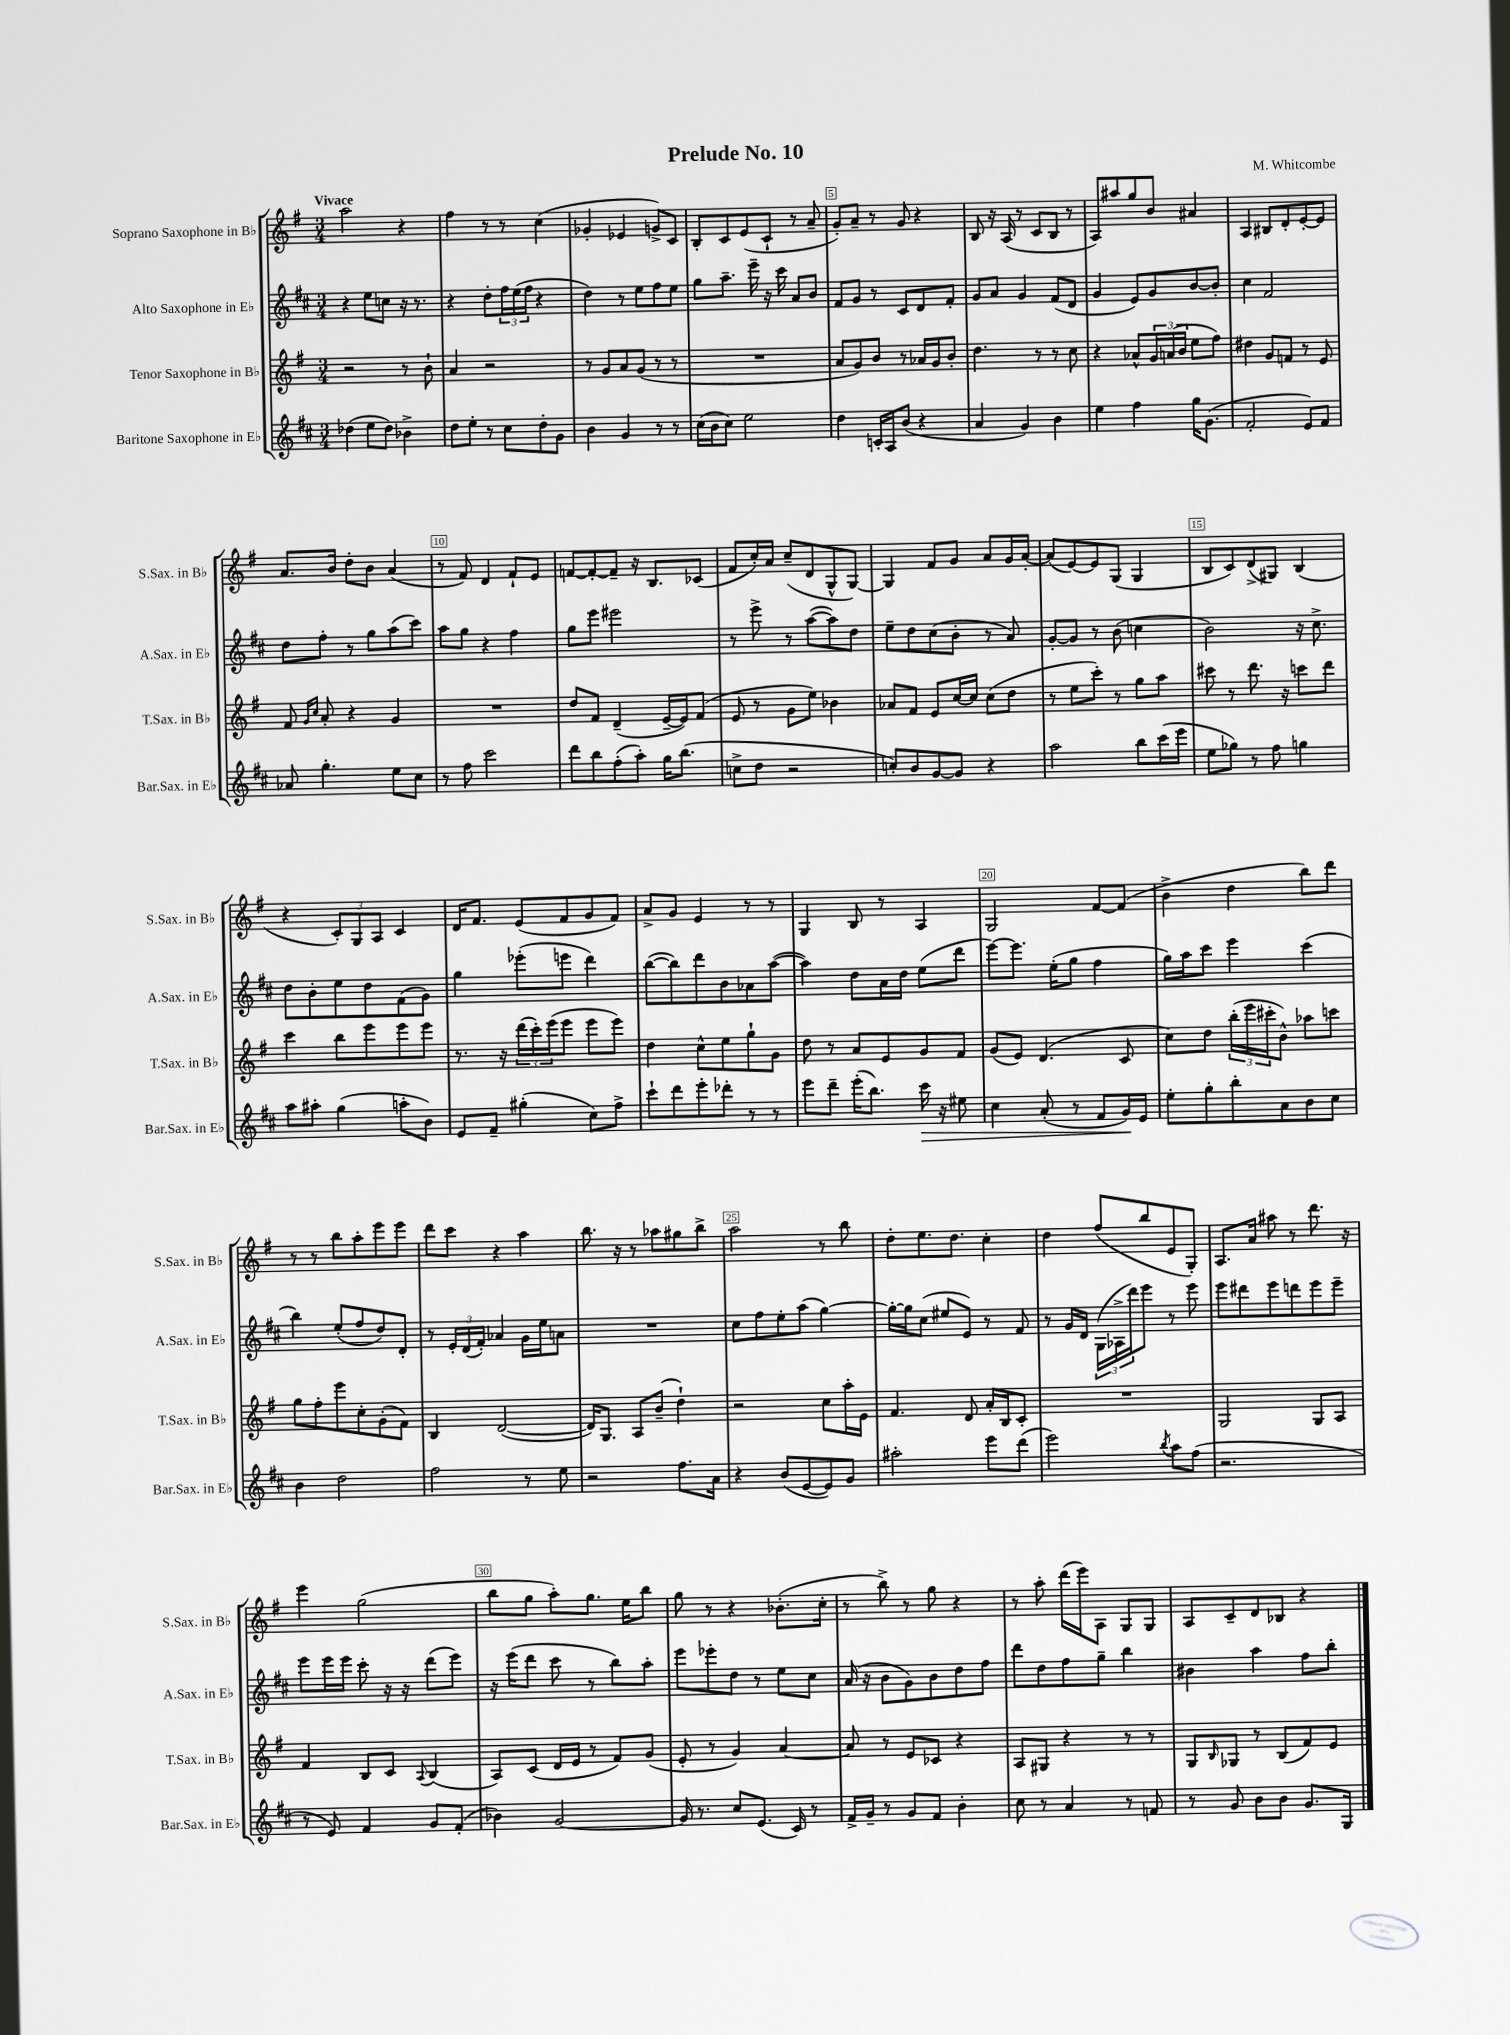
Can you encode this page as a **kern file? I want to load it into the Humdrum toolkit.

**kern	**kern	**kern	**kern
*staff4	*staff3	*staff2	*staff1
*clefG2	*clefG2	*clefG2	*clefG2
*k[f#c#]	*k[f#]	*k[f#c#]	*k[f#]
*M3/4	*M3/4	*M3/4	*M3/4
(4dd-	2r	4r	2aa
8ee	.	8ee	.
8dd-)	.	8cc	.
4b-^	8r	16r	4r
.	.	8.r	.
.	8b`	.	.
=	=	=	=
8dd	4a	4r	4ff#
8ee'	.	.	.
8r	2r	8dd'	8r
8cc#	.	24ff#	8r
.	.	(24ee	.
.	.	24ff#	.
8dd'	.	4r	(4cc
8g	.	.	.
=	=	=	=
4b	8r	4dd)	4g-'
.	8g	.	.
4g	8a	8r	4e-
.	(8g	8ee	.
8r	8r	8ff#	8g^)
8r	8r	8ee	8c
=	=	=	=
(16cc#	2.r	8gg	8B'
16b	.	.	.
8cc#)	.	8.aa~	8c
2ee	.	.	(8e
.	.	16eee~	.
.	.	16r	8c`
.	.	16ccc#	.
.	.	8a	8r
.	.	8b	8a~
=	=	=	=
4dd	8a	8f#	8g')
.	8g)	8g	8a~
16c'	8b	8r	8r
16A	.	.	.
(8b	8r	8c#	8g
4r	16a-	8d	4r
.	16g	.	.
.	8b'	8f#'	.
=	=	=	=
4a	4.dd	8g	8B
.	.	8a	16r
.	.	.	(16A
4g)	.	4g	8r
.	8r	.	8c
4b	8r	(8f#	8B
.	8cc	8d	8r
=	=	=	=
4ee	4r	4g	8A)
.	.	.	8aa#
4ff#	8a-^^	8e)	8gg
.	24g	8g	8b
.	(24a	.	.
.	24b	.	.
16gg	8ee	[8b	4a#
(8.g	.	.	.
.	8ff#)	8b']	.
=	=	=	=
2f#'	4dd#	4cc#	4A
.	8g	2f#	8B#
.	8f	.	8d'
8e)	8r	.	[8e'
8f#	8e	.	8e]
=	=	=	=
8a-	8f#	8dd	8.a
.	16qqg	.	.
.	16qqcc	.	.
4.gg'	8a'	8ff#'	.
.	.	.	16b
.	4r	8r	8dd'
.	.	8gg	8b
8ee	4g	(8aa	(4a
8cc#	.	8ccc#)	.
=	=	=	=
8r	2.r	8aa	8r
8ff#	.	8gg	8f#)
2ccc#	.	4r	4d
.	.	4ff#	8f#`
.	.	.	8e
=	=	=	=
8ddd	8dd	8gg	[8f
8bb	8f#	8eee	8f'_
(8ff#'	(4d~	2eee#	8f~]
8aa')	.	.	16r
.	.	.	8.B
16gg	[16e~	.	.
(8.bb	16e])	.	.
.	(8f#	.	(8c-
=	=	=	=
8cc^	8e	8r	8f#
8dd	8r	8eee^	16cc')
.	.	.	16a
2r	8g	8r	(8cc~
.	8ee)	([8aa	8d
.	4b-	8aa])	8G^^
.	.	8dd	[8G)
=	=	=	=
8cc')	8a-	8ee~	4G]
8b	8f#	8dd	.
[8g	8e	(8cc#	8f#
8g]	[16cc	8b'	8g
.	16cc]	.	.
4r	(8cc	8r	8a
.	8dd	8a)	16g
.	.	.	[16a'
=	=	=	=
2aa	8r	[8g'	(8a]
.	8ee	8g]	[8e)
.	8ccc')	8r	8e]
.	8r	(8b	(8G
8bb	8gg	4cc	4G
(16ccc#	8aa	.	.
16eee	.	.	.
=	=	=	=
8ee	8ccc#	2b)	8B
8gg-)	8r	.	8c)
8r	8.ddd	.	(8d^
8ff#	.	.	8G#)
.	16r	.	.
4gg	8ccc	16r	(4B
.	.	8.cc#^	.
.	8ddd	.	.
=	=	=	=
8aa	4ccc	8dd	4r
8aa#'	.	8b'	.
(4gg	8bb	8ee	12c')
.	.	.	12G
.	8eee	8dd	.
.	.	.	12A
8aa'	8eee	(8f#	4c
8b)	8eee	8g)	.
=	=	=	=
8e	8.r	4gg	16d
.	.	.	8.f#
8f#~	.	.	.
.	16r	.	.
(4gg#'	(24ddd	(8eee-'	(8e
.	24ccc')	.	.
.	(24eee	.	.
.	8eee	8eee	8f#
8cc#)	8eee	4ddd)	8g
8ff#^	8eee)	.	8f#)
=	=	=	=
8ccc#`	4dd	([8bb	8a^
8ddd	.	8bb])	8g
8eee'	8cc^^	8ddd	4e
8ddd-'	8ee	8b	.
8r	8gg`	8a-	8r
8r	8g	([8aa	8r
=	=	=	=
8eee	8dd	4aa])	4G
8ddd~	8r	.	.
(16eee'	8a	8dd	8B
8.bb)	.	.	.
.	8e	16a	8r
.	.	16dd	.
16ccc#	8g	(8ee	4A
16r	.	.	.
8ee#	8f#	8ddd	.
=	=	=	=
4cc#	(8g	[8eee)	2G
.	8e)	8.eee]	.
(8a'	(4.d	.	.
.	.	(16ee'	.
8r	.	8gg	.
8f#	.	4ff#	[8f#
16g)	8c	.	(8f#]
16e	.	.	.
=	=	=	=
8ee'	8cc)	16gg)	4b^
.	.	16aa	.
8gg'	8dd	8ccc#	.
8bb'	(24bb'	4eee	4dd
.	24eee	.	.
.	24ccc#'	.	.
8a	8b^^)	.	.
8b	8aa-	(4ccc#	8bb)
8cc#	8ccc	.	8ddd
=	=	=	=
4b	8gg	4bb)	8r
.	8ff#'	.	8r
2dd	8eee	(8ee'	8bb
.	8cc'	8ff#	8aa'
.	(8g'	8dd)	8eee
.	8f#)	8d'	8eee
=	=	=	=
2ff#	4B	8r	8ddd
.	.	24e'	8ccc
.	.	(24d	.
.	.	24f#')	.
.	([2d	4a-	4r
8r	.	16g	4aa
.	.	16ee	.
8ee	.	8a	.
=	=	=	=
2r	16d])	2.r	8.bb
.	8.G	.	.
.	.	.	16r
.	8A	.	8r
.	(8b~	.	8aa-
8.ff#	4dd`)	.	8gg#
.	.	.	8bb^
16a	.	.	.
=	=	=	=
4r	2r	8cc#	2aa
.	.	8ff#	.
(8b	.	8ee'	.
[8e	.	(8aa	.
8e])	8cc	[4gg)	8r
8g	16aa'	.	8bb
.	16e	.	.
=	=	=	=
2aa#'	4.f#	16gg'_	8dd'
.	.	16gg]	.
.	.	(8cc#	8.ee
.	.	8ee#	.
.	.	.	8.dd
.	8d	8e)	.
8eee	16a'	8r	4cc'
.	16B	.	.
(8ddd	8c'	8f#	.
=	=	=	=
2eee)	2.r	8r	4dd
.	.	16g	.
.	.	16d	.
.	.	(24G	(8ff#
.	.	24A-^	.
.	.	24ddd)	.
.	.	8eee	8bb
8qbb	.	.	.
8aa	.	8r	8e
(8ff#	.	8eee	8G')
=	=	=	=
2.r	2G	8eee	8.A
.	.	8ddd#	.
.	.	.	16a
.	.	8eee	8aa#
.	.	8ddd	8r
.	8G	8eee	8.ddd
.	8A	8eee~	.
.	.	.	16r
=	=	=	=
8r	4f#	8eee	4eee
8e)	.	16eee	.
.	.	16eee	.
4f#	8B	8ccc#'	(2gg
.	8c	16r	.
.	.	16r	.
.	8qqA	.	.
8g	(4B	(8ddd	.
(8f#'	.	8eee)	.
=	=	=	=
4b-)	8A)	16r	8bb
.	.	(16eee	.
.	(8c	8ddd	8gg
[2g	16d	8ccc#	8aa')
.	16e	.	.
.	8r	8r	8.gg
.	8f#)	8bb)	.
.	.	.	16ee
.	(8g	8aa'	8bb
=	=	=	=
16g]	8e'	8eee	8gg
8.r	.	.	.
.	8r	8eee-'	8r
8cc#	4g)	8dd	4r
(8.e	.	8r	.
.	[4a	8ee	(8.b-'
16c#)	.	.	.
8r	.	8cc#	.
.	.	.	16cc'
=	=	=	=
16f#^	8a]	(16a	8r
16g~	.	16r	.
8r	8r	8b	8bb^)
8g	8e	8g)	8r
8f#	8c-	8b	8gg
4b'	4r	8dd	4r
.	.	8ff#	.
=	=	=	=
8cc#	8A	8ddd	8r
8r	8G#	8dd	8aa'
4a	4r	8ff#	(16ddd
.	.	.	16eee)
.	.	8gg~	8A
8r	8r	4bb	8G
8f	8r	.	8G
=	=	=	=
8r	8G	4b#	8A
.	16qqB	.	.
8g	8G-	.	8c~
8b	8r	4aa	8d
8b	(8B	.	8B-
8.g	8f#)	8ff#	4r
.	8e	8bb'	.
16G	.	.	.
==	==	==	==
*-	*-	*-	*-
